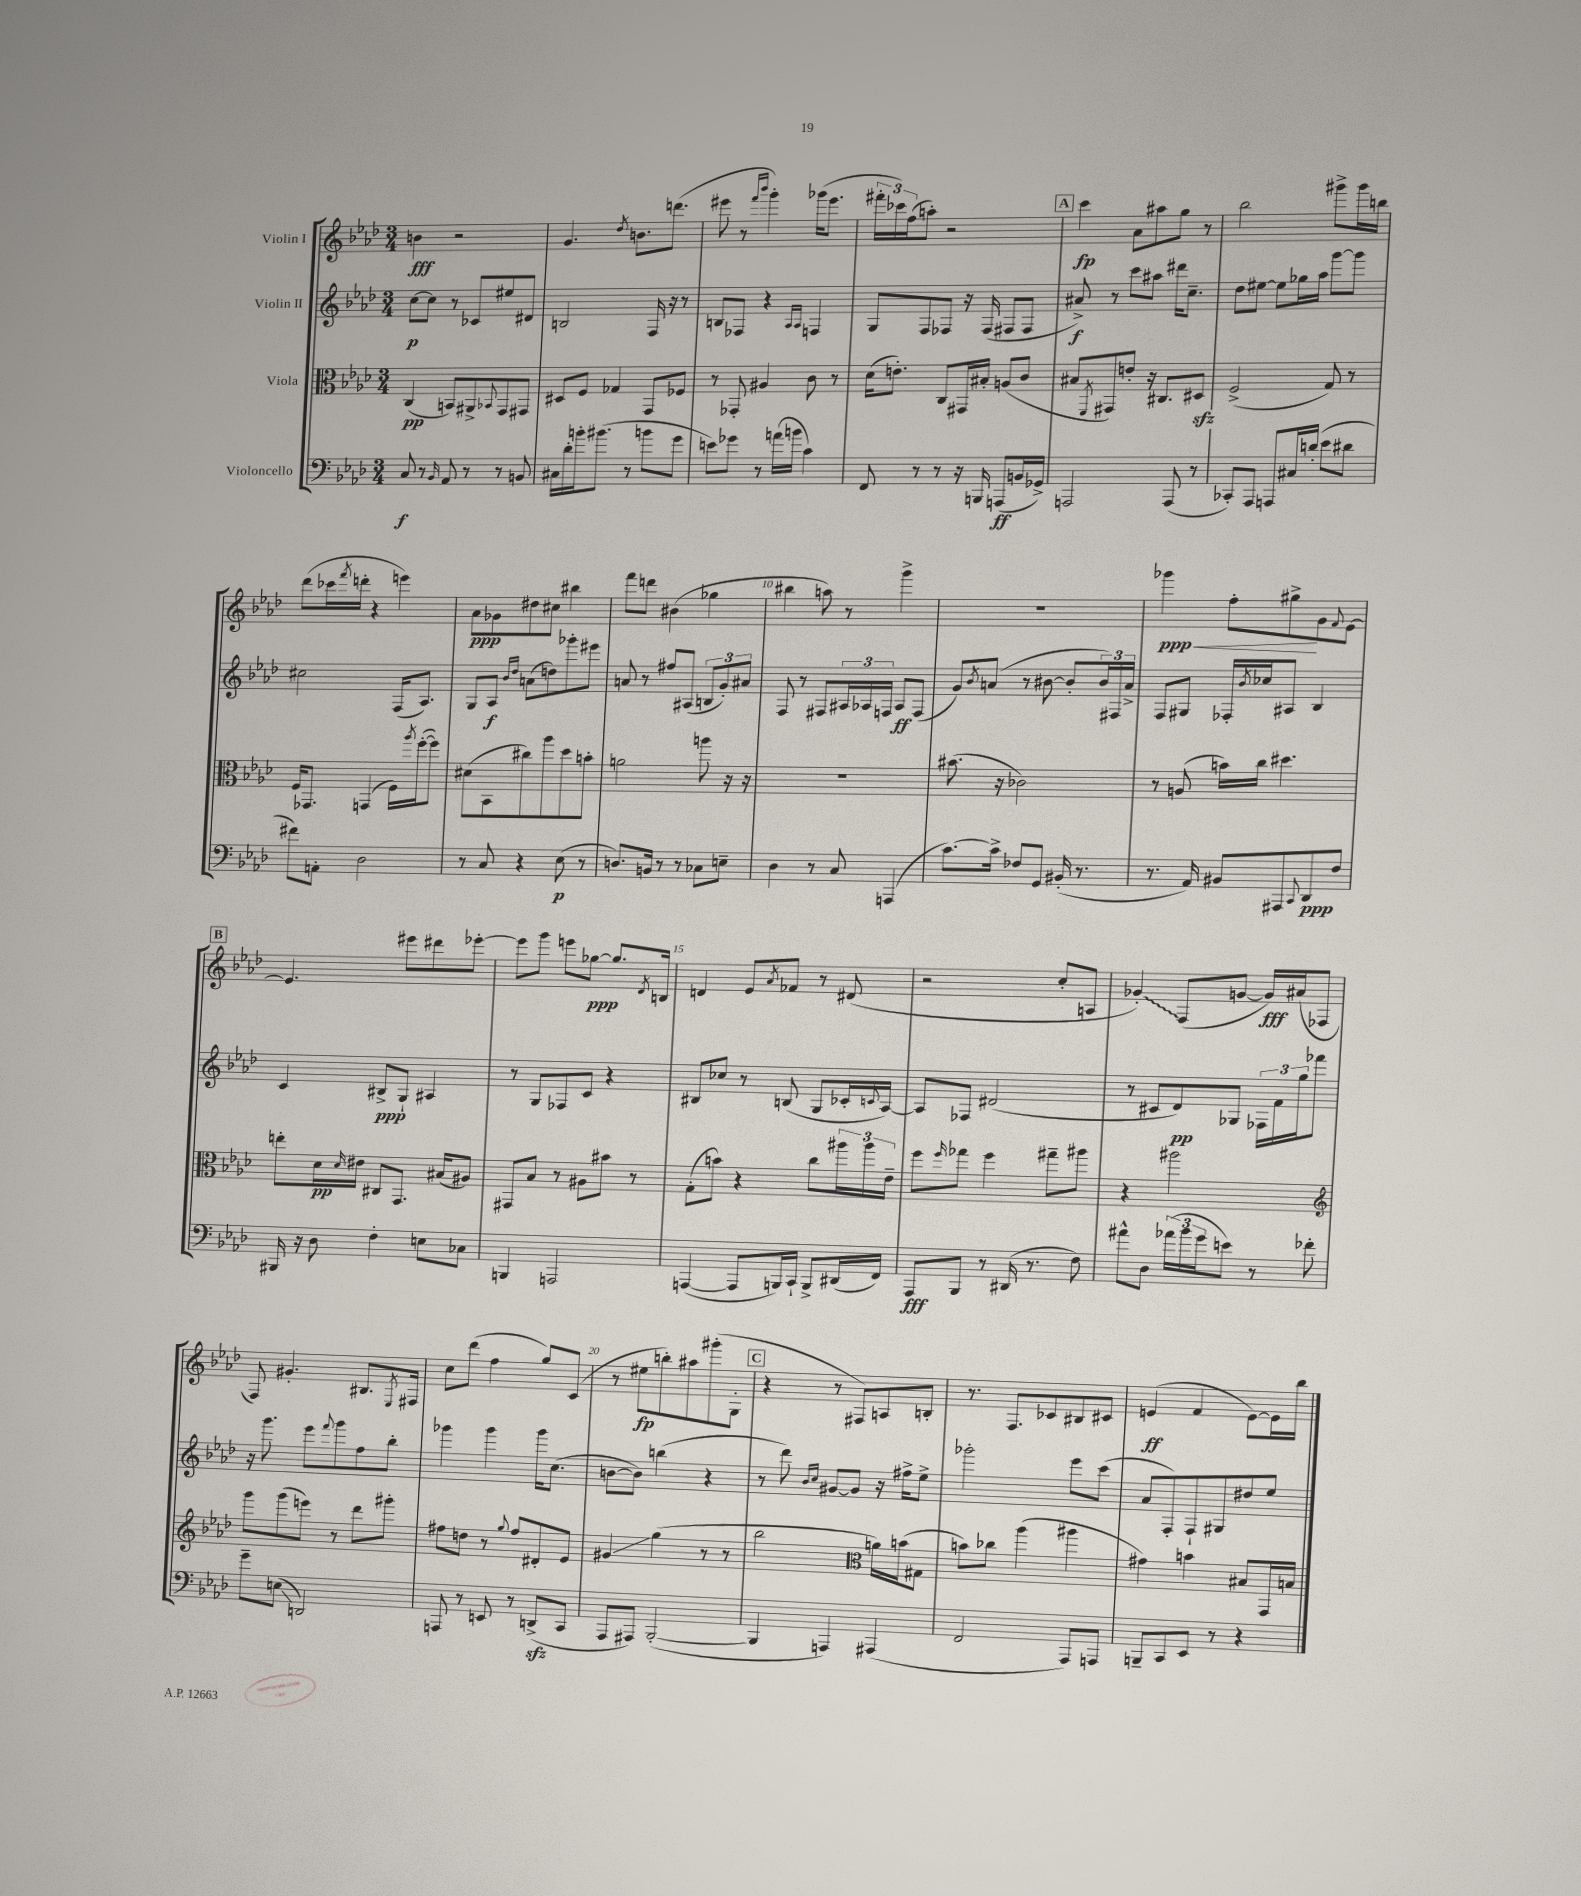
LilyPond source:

<<
\new StaffGroup <<
\new Staff = "s0" \with { instrumentName = "Violin I" } {
    \clef treble \key aes \major \numericTimeSignature \time 3/4
    b'4\fff r2 |
    g'4. \acciaccatura { des''8 } b'8. d'''8.( |
    eis'''8 r8 \grace { f'''16 bes'''16 } g'''4-.) ges'''16( eis'''8. |
    \tuplet 3/2 { fis'''16-. ces'''16) f''16( } a''8-.) r2 |
    \mark \markup { \box "A" } c'''4\fp aes'8 ais''8 g''8 r8 |
    bes''2 gis'''8-> gis'''16 b''16 |
    des'''8( ces'''16 \acciaccatura { f'''8 } d'''16-. r4 e'''4) |
    aes'8\ppp ges'8 dis''8 cis''8 bis''4 |
    f'''8 d'''8 bis'4( ges''4 |
    bis''4 a''8) r8 g'''4-> |
    R2. |
    ges'''4\ppp\< f''8-. gis''8->\! g'8 \appoggiatura { f'8 } ees'8~ |
    \mark \markup { \box "B" } ees'4. eis'''8 dis'''8 ees'''8~-. |
    ees'''8 g'''8 e'''8 ges''8~\ppp ges''8. \acciaccatura { des'8 } b16 |
    d'4 ees'8 \acciaccatura { aes'8 } fes'8 r8 dis'8( |
    r2 c''8-. a8 |
    \once \override Glissando.style = #'zigzag ges'4-.\glissando) f8( g'8~ g'16\fff) ais'16( fes8 |
    f8) gis'4.-. bis8. \acciaccatura { ees8 } fis16 |
    c''8 des'''8( f''4 g''8) c'8( |
    r8 eis''8\fp b''8-.) ais''8 gis'''8-.( g8-. |
    \mark \markup { \box "C" } r4 r8 fis8) a8 b8-. |
    r8. f8. ces'8 bis8 cis'8 |
    e'4\ff( f'4 e'8~) e'16 bes''16 \bar "|." |
}
\new Staff = "s1" \with { instrumentName = "Violin II" } {
    \clef treble \key aes \major \numericTimeSignature \time 3/4
    c''8~\p c''8 r8 ces'8 eis''8 dis'8 |
    b2 f16 r16 r8 |
    b8 fes8 r4 \grace { aes16 aes16 } f4 |
    g8 f8 fes8 r16 fes16( fis8 fis8 |
    \mark \markup { \box "A" } ais'8->\f) r8 c'''8 ais''8 dis'''16 c''8.-- |
    des''8 eis''8~ eis''8 ges''16 aes''16 g'''8~ g'''8 |
    cis''2 f16( aes8.) |
    g8 aes8\f \grace { bes'16 des''16 } a'8( d''8) ges'''8-. eis'''8 |
    a'8 r8 fis''8 ais8( \tuplet 3/2 { b8 g'8-.) ais'8 } |
    f8 r8 fis8 \tuplet 3/2 { ais16 aes16 f16 } aes8\ff f8( |
    g'8) \acciaccatura { bes'8 } a'8( r8 bis'8~ bis'8-. \tuplet 3/2 { bis'16) fis16 a'16-> } |
    f8 gis8 fes16-. \acciaccatura { bes'8 } ces''16 ais8 bes4 |
    \mark \markup { \box "B" } c'4 bis8->\ppp g8-! ais4 |
    r8 g8 fes8 c'8 r4 |
    bis8 ces''8 r8 b8( g8 ces'16-. \appoggiatura { c'8 } aes16~) |
    aes8 fes8 dis'2( |
    r8 cis'8 des'8\pp) ges8 \tuplet 3/2 { fes16 f'16 g''16 } fes'''8 |
    r16 g'''8. ees'''8 \appoggiatura { f'''8 } g'''8 f''8 bes''8-. |
    ges'''4 ges'''4 ges'''16 c''8.( |
    b'8~ b'8) b''4( r4 |
    \mark \markup { \box "C" } r8 des'''8) \grace { bes'16 c''16 } gis'8~ gis'8 r16 fis''16-> ees''8-> |
    ges'''2-. ees'''8 c'''8( |
    aes'8 f8-.) f8-! gis8 dis''8 ees''8 \bar "|." |
}
\new Staff = "s2" \with { instrumentName = "Viola" } {
    \clef alto \key aes \major \numericTimeSignature \time 3/4
    c4\pp( b,8) ais,8-> \appoggiatura { bes,8 } g,8 gis,8 |
    dis8 f8 ges4 g,8 fes8 |
    r8 ges,8-. ais4 c'8 r8 |
    des'16( e'8.-.) c8 gis,16 bis16-. a8( c'8 |
    \mark \markup { \box "A" } bis8 \acciaccatura { f,8 } gis,8) e'8-. r16 cis8. dis8\sfz |
    f2->( g8) r8 |
    f16 ges,8. g,4( f16) \acciaccatura { aes''8 } f''16~-.( f''8) |
    dis'8( bes,8 cis''8) aes''8 des''8 b'8-. |
    a'2 a''8 r16 r16 |
    R2. |
    bis'8.( r16 ces'2) |
    r8 a8( b'16) c''16 dis''4. |
    \mark \markup { \box "B" } e''8-. des'16\pp \grace { des'16 } eis'16 cis8 g,8. bis16( ais8) |
    gis,8 bes8 r8 ais8 bis'8 r8 |
    g8-.( b'8) r4 c''8 \tuplet 3/2 { ais''16 ais''16 ees'16-- } |
    f''8 \grace { f''16 } ges''8 f''4 gis''8-- ais''8 |
    r4 ais''2 |
    \clef treble g'''8 g'''8( e'''8) r8 des'''8 gis'''8-. |
    fis''8 d''8 r8 \appoggiatura { g''8 } fis''8 dis'8-. ees'8 |
    gis'4\glissando g''4( r8 r8 |
    \mark \markup { \box "C" } bes''2 \clef alto a'16) b'16( gis8 |
    b'8) ces''8 aes''4( ais''4 |
    gis'4) b'4 bis8 g,16 b16 \bar "|." |
}
\new Staff = "s3" \with { instrumentName = "Violoncello" } {
    \clef bass \key aes \major \numericTimeSignature \time 3/4
    c8\f r8 \grace { bes,16 } aes,8 r8 r8 b,8 |
    cis16 des'16-. b'16-. bis'8.( r8 b'8 g'8 |
    e'8) ges'8 r8 a'16( b'16 c'4) |
    f,8 r8 r8 r16 b,,16 a,,8\ff( b,16 ges,16->) |
    \mark \markup { \box "A" } a,,2 a,,8( r8 |
    ces,8-.) aes,,8 a,,8 cis16 d'16-.( ees'8 dis'8 |
    fis'8) a,8-. des2 |
    r8 c8 r4 ees8\p( r8 |
    d8.) b,16 r8 r8 ces8 e8-- |
    des4 r8 c8 a,,4( |
    c'8.~) c'16-> fes8 g,8 bis,16-.( r8. |
    r8. aes,16) bis,8 ais,,8 \appoggiatura { c,8 } des,8\ppp f8 |
    \mark \markup { \box "B" } bis,,16 r16 des8 f4-. e8 ces8 |
    b,,4 a,,2 |
    a,,4~( a,,8 b,,16) c,16-! b,,8-> dis,16( f,16) |
    aes,,8\fff bes,,8 r8 dis,16( r8. f8) |
    ais'8-^ des8 \tuplet 3/2 { aes'16( bes'16 g'16 } e'8) r8 fes'8-. |
    g'8-- e8\glissando( d,2) |
    a,,8 r8 e,8 r8 d,8->\sfz( c,8 |
    aes,,8 ais,,8) bes,,2~-.( |
    \mark \markup { \box "C" } bes,,4 a,,4) ais,,4( |
    f,2 aes,,8) a,,8 |
    b,,8-- c,8 ees,8 r8 r4 \bar "|." |
}
>>
>>
\layout { \context { \Score \override BarNumber.break-visibility = ##(#f #t #t) barNumberVisibility = #(every-nth-bar-number-visible 5) } }
